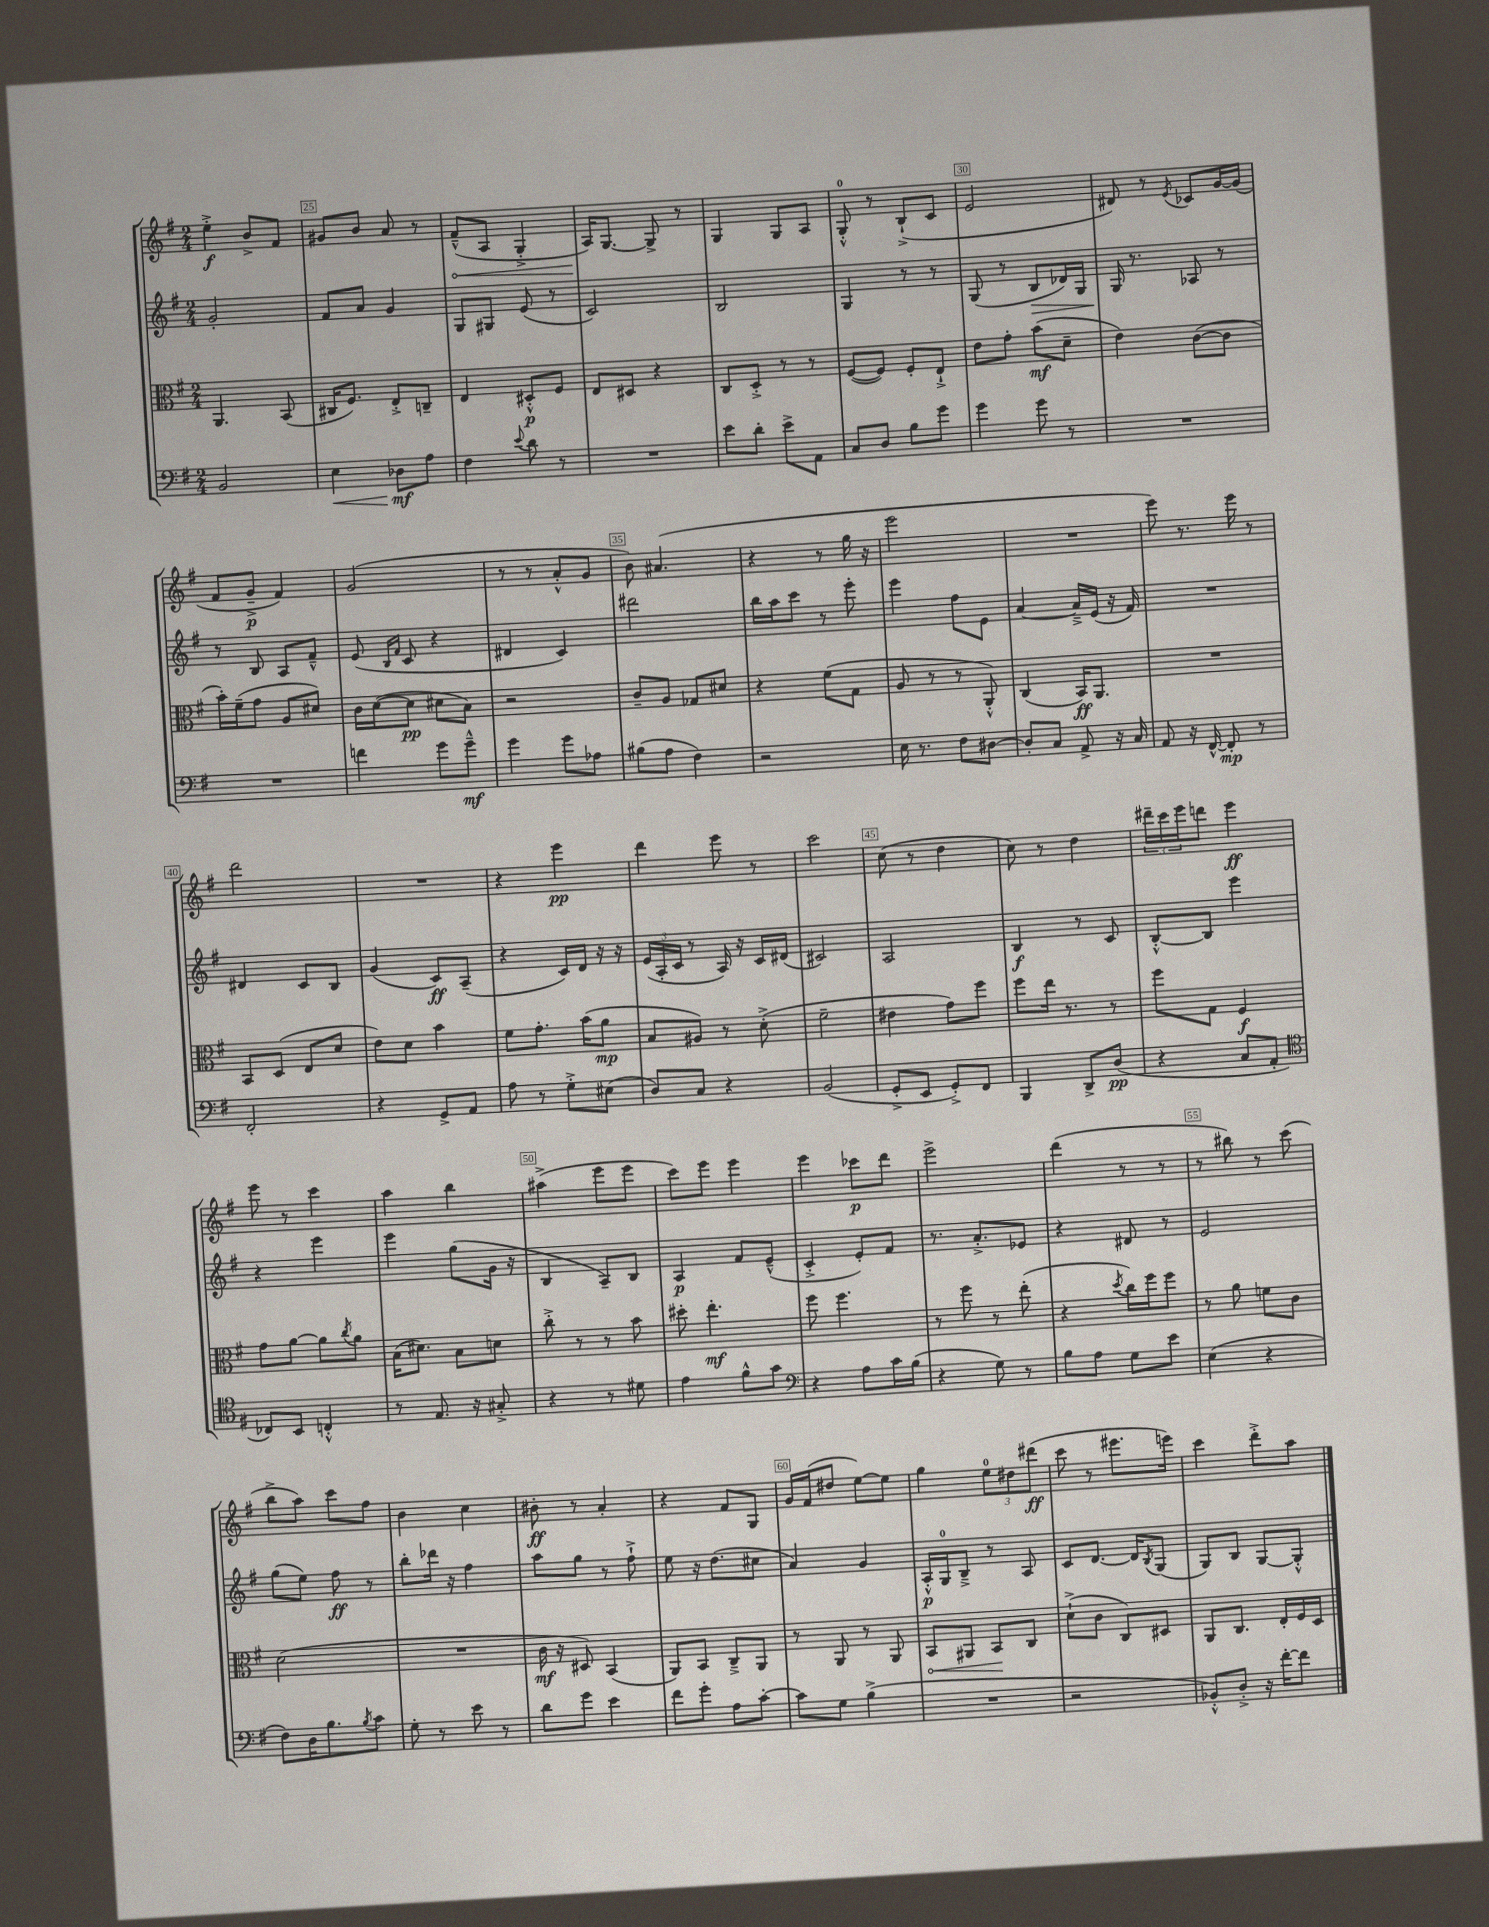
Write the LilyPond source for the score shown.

<<
\new StaffGroup <<
\new Staff = "s0" {
    \clef treble \key g \major \numericTimeSignature \time 2/4
    e''4-.->\f b'8-> fis'8 |
    gis'8 b'8 a'8 r8 |
    \once \override Hairpin.circled-tip = ##t fis'8---^\<( a8 g4-.-> |
    a16\!) g8.~ g8-> r8 |
    g4 g8 a8 |
    g8-0-.-^ r8 b8-!->( c'8 |
    e'2 |
    dis'8) r8 \acciaccatura { e'8 } ces'8 g'16~ g'16( |
    fis'8 g'8--->\p fis'4) |
    g'2( |
    r8 r8 a'8-.-^ g'8 |
    b'8) ais'4.( |
    r4 r8 g''16 r16 |
    e'''2 |
    R2 |
    e'''8) r8. e'''16 r8 |
    d'''2 |
    R2 |
    r4 e'''4\pp |
    d'''4 e'''8 r8 |
    c'''2 |
    c''8( r8 d''4 |
    c''8) r8 d''4 |
    \tuplet 3/2 { dis'''16-- c'''16 e'''16 } d'''8 e'''4\ff |
    e'''8 r8 c'''4 |
    a''4 b''4 |
    ais''4->( e'''8 e'''8 |
    c'''8) e'''8 e'''4 |
    e'''4 ces'''8\p d'''8 |
    e'''2-> |
    d'''4( r8 r8 |
    r8 bis''8) r8 c'''8( |
    b''8-> a''8) c'''8 fis''8 |
    b'4 c''4 |
    bis'8-.\ff r8 a'4-. |
    r4 fis'8 g8 |
    g'16 fis'16( dis''8 e''8~) e''8 |
    g''4 \tuplet 3/2 { e''8-0 dis''8 dis'''8\ff( } |
    c'''8 r8 eis'''8. e'''16) |
    c'''4 d'''8-.-> a''8 \bar "|." |
}
\new Staff = "s1" {
    \clef treble \key g \major \numericTimeSignature \time 2/4
    g'2-. |
    fis'8 a'8 g'4 |
    g8 gis8 e'8( r8 |
    c'2) |
    b2 |
    g4 r8 r8 |
    g8( r8 b8\> des'16) g16 |
    g16\! r8. aes8 r8 |
    r8 b8 a8 fis'8---^ |
    e'8( \grace { b16 fis'16 } c'8 r4 |
    dis'4 c'4) |
    dis'''2 |
    b''16 a''16 c'''8 r8 e'''8-. |
    e'''4 fis''8 e'8 |
    a'4~ a'16---> e'16( r16 fis'16) |
    R2 |
    dis'4 c'8 b8 |
    g'4( c'8\ff) a8--( |
    r4 c'16) d'16 r16 r16 |
    \tuplet 3/2 { e'16( a16-. c'16 } r8 a16) r16 c'16 dis'16( |
    cis'2) |
    a2 |
    b4\f r8 c'8 |
    b8~-.-^ b8 e'''4 |
    r4 e'''4 |
    e'''4 g''8( g'16 r16 |
    b4 a8--) b8 |
    a4\p fis'8 e'8---^( |
    c'4-.-> e'8-.) fis'8 |
    r8. a'8.-.-> ees'8 |
    r4 dis'8 r8 |
    e'2 |
    g''8( e''8) fis''8\ff r8 |
    b''8-. des'''16 r16 fis''4 |
    a''8 g''8 r8 fis''8-!-> |
    e''8 r16 d''8.( cis''8 |
    a'4) g'4 |
    a16-.-^\p g16-0 b8---> r8 a8 |
    c'8 d'8.~ d'16 \acciaccatura { b8 } g8( |
    g8) b8 g8~ g8-.-^ \bar "|." |
}
\new Staff = "s2" {
    \clef alto \key g \major \numericTimeSignature \time 2/4
    a,4. b,8( |
    cis16 fis8.) e8-.-> c8-- |
    e4 dis8-.-^\p fis8 |
    e8 dis8 r4 |
    c8 d8-.-> r8 r8 |
    fis8~( fis8) fis8-. e8-!-> |
    e'8 g'8-. b'8\mf( d'8-- |
    e'4) c'8~( c'8 |
    b'16-.) fis'16--( g'8 a8 dis'8) |
    c'16 d'16~( d'8\pp dis'8 b8) |
    r2 |
    c'8-- a8 ges8 dis'8 |
    r4 fis'8( g8 |
    a8 r8 r8 a,8-.-^) |
    c4( b,16\ff) a,8. |
    R2 |
    b,8 d8( e8 d'8 |
    e'8) d'8 b'4 |
    fis'8 g'8.-. b'16( a'8\mp |
    b8 ais8) r8 d'8-.->( |
    fis'2-- |
    eis'4 g'8) fis''8 |
    fis''8 e''16 r8. r8 |
    fis''8 g8 fis4\f |
    g'8 a'8~ a'8 \acciaccatura { c''8 } a'8 |
    b16( dis'8.) b8 d'8 |
    c''8-.-> r8 r8 b'8 |
    dis''8-. e''4.-.\mf |
    fis''8 fis''4. |
    r8 fis''8 r8 e''8-.( |
    r4 \acciaccatura { d''8 } c''16) fis''16 fis''8 |
    r8 a'8 f'8 c'8 |
    d'2( |
    R2 |
    c'16\mf r16 dis8) b,4( |
    a,8) b,8 c8---> a,8 |
    r8 a,8 r8 a,8 |
    \once \override Hairpin.circled-tip = ##t b,8\< ais,8 b,8\! c8 |
    d'8-!->( c'8 c8) dis8 |
    a,8 c8. e16-. fis16 d16 \bar "|." |
}
\new Staff = "s3" {
    \clef bass \key g \major \numericTimeSignature \time 2/4
    b,2 |
    e4\< des8\mf\! a8 |
    fis4 \appoggiatura { e'8 } d'8 r8 |
    R2 |
    e'8 d'8-. e'8-> a,8 |
    c8 d8 b8 g'8 |
    g'4 g'8 r8 |
    R2 |
    R2 |
    f'4 g'8 g'8---^\mf |
    g'4 g'8 aes8 |
    bis8( a8 fis4) |
    r2 |
    e16 r8. fis8 dis8~ |
    dis8-. c8 a,8-> r16 c16 |
    a,8 r16 fis,16~-^ fis,8-.\mp r8 |
    fis,2-. |
    r4 g,8-> a,8 |
    a8 r8 g8-.-> eis8( |
    d8) c8 r4 |
    b,2( |
    g,8-.-> e,8 g,8-.->) fis,8 |
    b,,4 d,8-> d8\pp( |
    r4 c8 a,8-. |
    \clef tenor ces8) b,8 c4-.-^ |
    r8 e8. r16 gis8-.-> |
    r4 r8 dis'8 |
    e'4 fis'8-^ g'8 |
    \clef bass r4 a8 c'16 b16( |
    r4 g8) r8 |
    b8 a8 g8 e'8 |
    e4( r4 |
    fis8) d16 b8. \acciaccatura { b8 } c'8 |
    g8-. r8 e'8 r8 |
    d'8 g'8 e'4 |
    fis'8 g'8-. a8 c'8~-. |
    c'8 g8 b4->( |
    R2 |
    r2 |
    bes,8-.-^) d8-.-> r16 fis'16~-. fis'8 \bar "|." |
}
>>
>>
\layout { \context { \Score currentBarNumber = #24 \override BarNumber.break-visibility = ##(#f #t #t) barNumberVisibility = #(every-nth-bar-number-visible 5) \override BarNumber.stencil = #(make-stencil-boxer 0.1 0.3 ly:text-interface::print) } }
